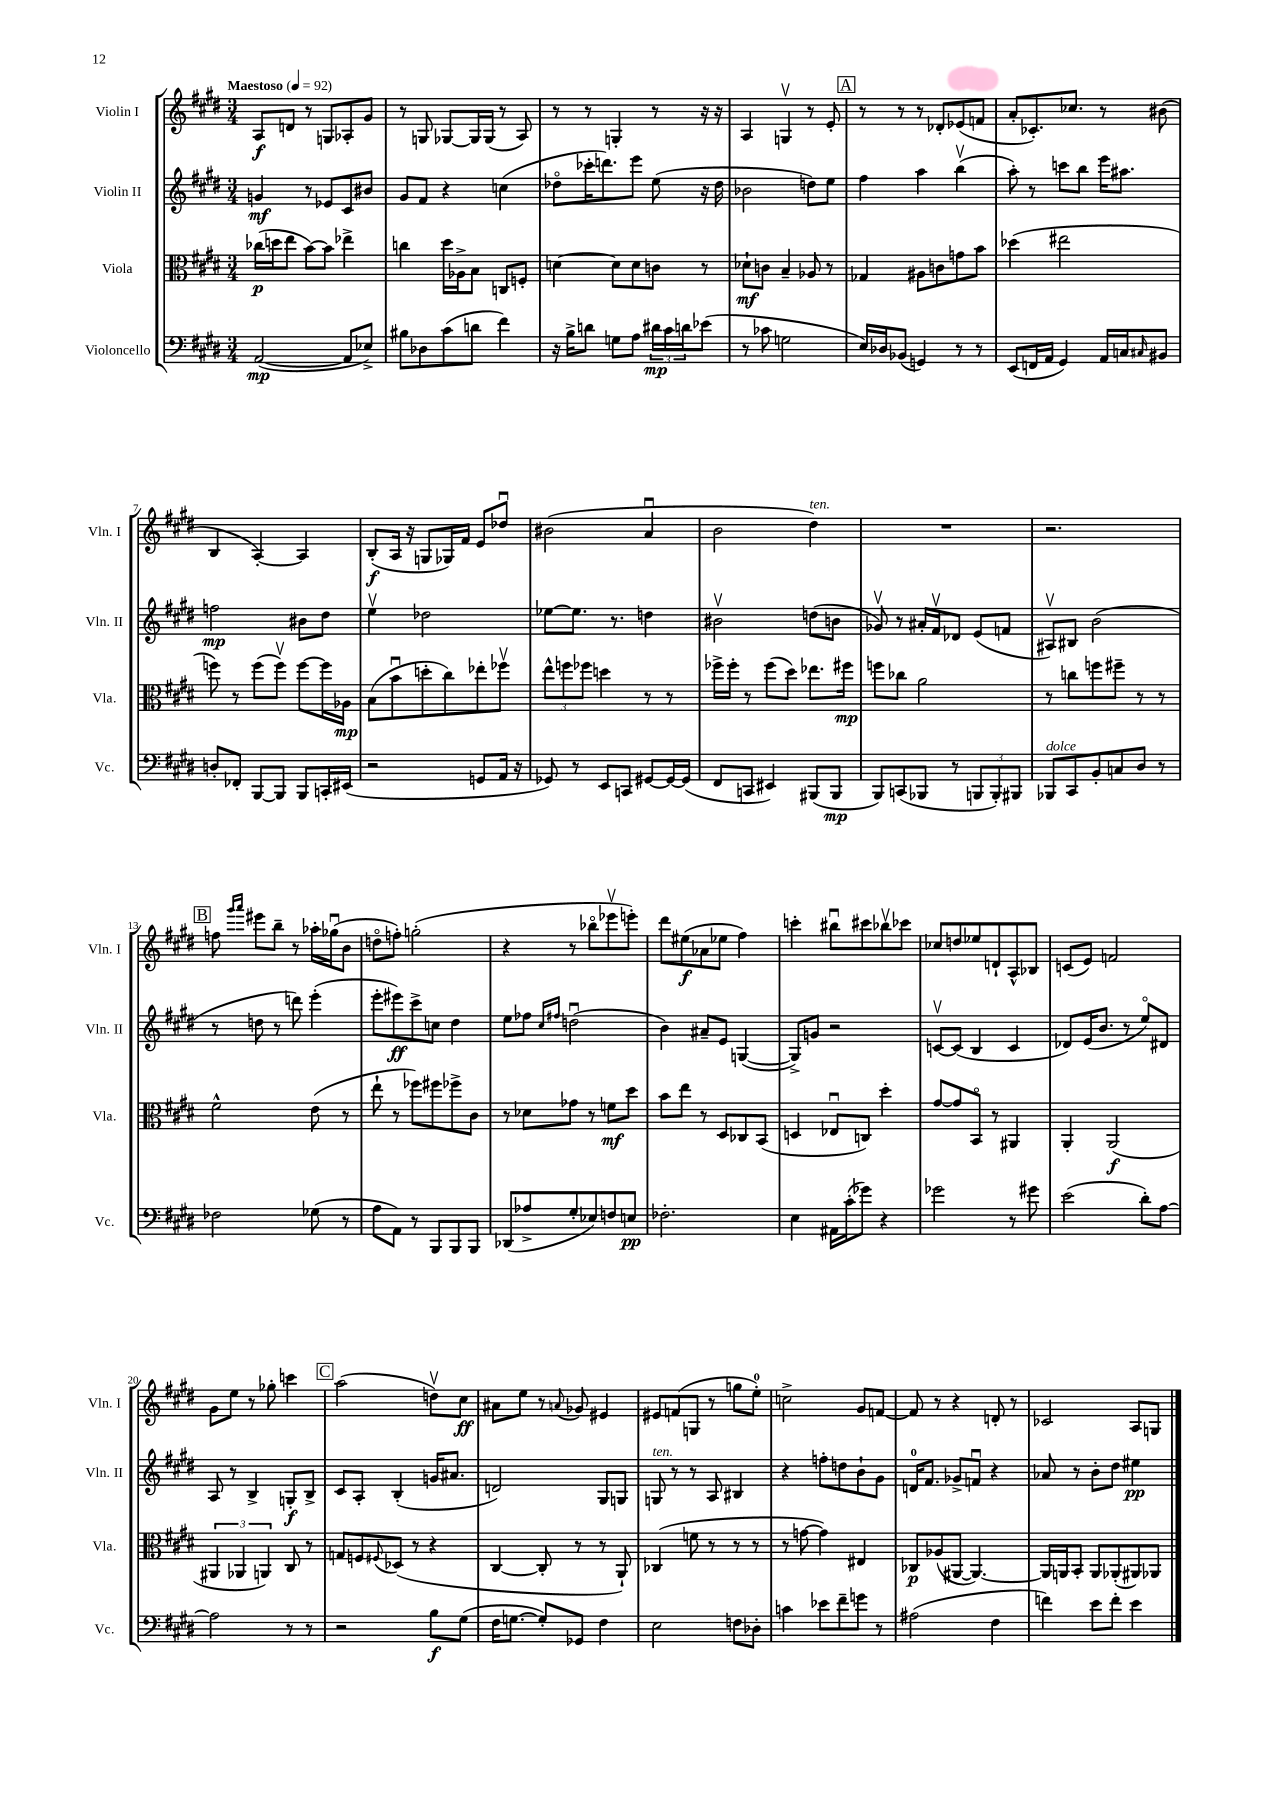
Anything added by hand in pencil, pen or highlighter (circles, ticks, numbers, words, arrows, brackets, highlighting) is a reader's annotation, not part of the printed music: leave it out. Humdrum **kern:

**kern	**dynam	**kern	**dynam	**kern	**dynam	**kern	**dynam
*part4	*part4	*part3	*part3	*part2	*part2	*part1	*part1
*staff4	*staff4	*staff3	*staff3	*staff2	*staff2	*staff1	*staff1
*I"Violoncello	*	*I"Viola	*	*I"Violin II	*	*I"Violin I	*
*I'Vc.	*	*I'Vla.	*	*I'Vln. II	*	*I'Vln. I	*
*clefF4	*	*clefC3	*	*clefG2	*	*clefG2	*
*k[f#c#g#d#]	*	*k[f#c#g#d#]	*	*k[f#c#g#d#]	*	*k[f#c#g#d#]	*
*M3/4	*	*M3/4	*	*M3/4	*	*M3/4	*
*MM92	*	*MM92	*	*MM92	*	*MM92	*
=1	=1	=1	=1	=1	=1	=1	=1
!	!	!	!	!	!	!LO:TX:a:B:t=Maestoso	!
([2AA/	mp	(16cc-X\LL	p	4gn/	mf	8A/L	f
.	.	16ddn\J	.	.	.	.	.
.	.	8ee\J	.	.	.	8dn/J	.
.	.	[8b\L)	.	8r	.	8r	.
.	.	8b\J]	.	8e-X/L	.	8Gn/L	.
8AA/L]	.	4ee-X^\	.	8c#/	.	8A-X'/	.
8E-X^/J)	.	.	.	8b#X/J	.	8g#/J	.
=2	=2	=2	=2	=2	=2	=2	=2
8B#X\L	.	4ccn\	.	8g#/L	.	8r	.
8D-X\	.	.	.	8f#/J	.	8Gn/	.
(8c#\	.	16dd#\LL	.	4r	.	[8G-X/L	.
.	.	16A-X^\J	.	.	.	.	.
8dn\J	.	8B\J	.	.	.	16G-/L]	.
.	.	.	.	.	.	(16G-/JJ	.
4f#\)	.	8Cn/L	.	(4ccn\	.	8r	.
.	.	8Fn'/J	.	.	.	8A/)	.
=3	=3	=3	=3	=3	=3	=3	=3
16r	.	[4dn\	.	8dd-X\L	.	8r	.
16B^\KL	.	.	.	.	.	.	.
8dn\J	.	.	.	16ccc-X'\K	.	8r	.
.	.	.	.	8.dddn\)	.	.	.
8Gn\L	.	8d\L]	.	.	.	4Gn'/	.
8A\J	.	8d\	.	8eee\J	.	.	.
24d#X\LL	mp	8cn\J	.	(8ee\	.	8r	.
24c#\	.	.	.	.	.	.	.
24dn\J	.	.	.	.	.	.	.
(8e-X\J	.	8r	.	16r	.	16r	.
.	.	.	.	16dd-\	.	16r	.
=4	=4	=4	=4	=4	=4	=4	=4
8r	.	8d-X`\L	mf	2b-X\	.	4A/	.
8c-X\	.	8cn\J	.	.	.	.	.
2Gn\	.	4B~/	.	.	.	4Gnv/	.
.	.	8A-X/	.	8ddn\L)	.	8r	.
.	.	8r	.	8ee\J	.	8e'/	.
!!LO:REH:place=s1:t=A
=5	=5	=5	=5	=5	=5	=5	=5
16E/LL)	.	4G-X/	.	4ff#\	.	8r	.
16D-X/J	.	.	.	.	.	.	.
(8BB-X/J	.	.	.	.	.	8r	.
4GGn/)	.	8A#X\L	.	4aa\	.	8r	.
.	.	8cn\	.	.	.	8d-X'/L	.
8r	.	8gn\	.	(4bbv\	.	(8e-X/	.
8r	.	8b\J	.	.	.	8fn/J	.
=6	=6	=6	=6	=6	=6	=6	=6
(8EE/L	.	(4dd-X\	.	8aa'\)	.	8a'/L	.
16FFn/L	.	.	.	8r	.	8.c-X'/)	.
16AA/JJ	.	.	.	.	.	.	.
4GG#/)	.	2ee#X\	.	8cccn\L	.	.	.
.	.	.	.	.	.	8.cc-X/J	.
.	.	.	.	8bb\J	.	.	.
16AA/LL	.	.	.	16eee\KL	.	8r	.
16Cn/J	.	.	.	8.aa#X\J	.	.	.
16qqC#X/	.	.	.	.	.	.	.
8BB#X/J	.	.	.	.	.	(8b#X\	.
!!LO:LB:g=z
=7	=7	=7	=7	=7	=7	=7	=7
8Dn'/L	.	8ffn\)	.	2ffn\	mp	4B/	.
8FF-X'/J	.	8r	.	.	.	.	.
[8BBB/L	.	(8ff\L	.	.	.	[4A'/)	.
8BBB/J]	.	8ffv\J)	.	.	.	.	.
8BBB/L	.	[8ff\L	.	8b#X\L	.	4A/]	.
16CCn'/L	.	16ff\L]	.	8dd#\J	.	.	.
(16EE#X/JJ	.	16A-X\JJ	mp	.	.	.	.
=8	=8	=8	=8	=8	=8	=8	=8
2r	.	(8B\L	.	4eev\	.	(8B'/L	f
.	.	8bu\	.	.	.	16A/Jk	.
.	.	.	.	.	.	16r	.
.	.	8ddn'\	.	2dd-X\	.	8Gn/L	.
.	.	8cc#\)	.	.	.	16G-X/L)	.
.	.	.	.	.	.	16f#/JJ	.
8GGn/L	.	8ee-X'\	.	.	.	8e/L	.
16AA/Jk	.	8ff-Xv\J	.	.	.	8dd-Xu/J	.
16r	.	.	.	.	.	.	.
=9	=9	=9	=9	=9	=9	=9	=9
8GG-X/)	.	12ee^^\L	.	[8ee-X\L	.	(2b#X\	.
.	.	12ffn\	.	.	.	.	.
8r	.	.	.	8.ee-\J]	.	.	.
.	.	12ff-X\J	.	.	.	.	.
8EE/L	.	4ddn\	.	.	.	.	.
.	.	.	.	8.r	.	.	.
8CCn/J	.	.	.	.	.	.	.
[8GG#X/L	.	8r	.	4ddn\	.	4au/	.
16GG#/L_	.	8r	.	.	.	.	.
(16GG#/JJ]	.	.	.	.	.	.	.
=10	=10	=10	=10	=10	=10	=10	=10
8FF#/L	.	16ff-X^\LL	.	2b#Xv\	.	2b\	.
.	.	16ff-'\JJ	.	.	.	.	.
8CCn/J	.	8r	.	.	.	.	.
4EE#X/)	.	(8ff-\L	.	.	.	.	.
.	.	8dd#\J)	.	.	.	.	.
!	!	!	!	!	!	!LO:TX:a:i:t=ten.	!
(8BBB#X/L	.	8.ee-X\L	.	(8ddn\L	.	4dd#\)	.
8BBB#/J	mp	.	.	8bn\J	.	.	.
.	.	16ff#X\Jk	mp	.	.	.	.
=11	=11	=11	=11	=11	=11	=11	=11
8BBB/L)	.	8ffn\L	.	8g-Xv/)	.	2.r	.
(8CCn/	.	8cc-X\J	.	8r	.	.	.
8BBB-X/J	.	2a\	.	16a#X'/LL	.	.	.
.	.	.	.	16f#v/J	.	.	.
8r	.	.	.	8d-X/J	.	.	.
12BBBn/L	.	.	.	(8e/L	.	.	.
12BBB'/)	.	.	.	.	.	.	.
.	.	.	.	8fn/J	.	.	.
12BBB#X/J	.	.	.	.	.	.	.
=12	=12	=12	=12	=12	=12	=12	=12
!LO:TX:a:i:t=dolce	!	!	!	!	!	!	!
8BBB-X/L	.	8r	.	8A#Xv/L)	.	2.r	.
8CC#/	.	8ccn\L	.	8B#X/J	.	.	.
8BB'/	.	8ffn\	.	(2b\	.	.	.
8Cn/	.	8ff#X~\J	.	.	.	.	.
8D#/J	.	8r	.	.	.	.	.
8r	.	8r	.	.	.	.	.
!!LO:LB:g=z
!!LO:REH:place=s1:t=B
=13	=13	=13	=13	=13	=13	=13	=13
2F-X\	.	2f#^^\	.	8r	.	8ffn\	.
.	.	.	.	.	.	16qqggg#/LL	.
.	.	.	.	.	.	16qqaaa/JJ	.
.	.	.	.	8ddn\	.	8eee#X\L	.
.	.	.	.	8r	.	8bb~\J	.
.	.	.	.	8dddn\)	.	8r	.
(8G-X\	.	(8e\	.	(4eee'\	.	16aa-X'\LL	.
.	.	.	.	.	.	(16gg-Xu\J	.
8r	.	8r	.	.	.	8b\J	.
=14	=14	=14	=14	=14	=14	=14	=14
8A\L	.	8ee`\	.	8eee'\L	.	8ddn\L	.
8AA\J)	.	8r	.	8eee#X\)	ff	8ffn'\J)	.
8r	.	8ff-X\L)	.	8ccc#^\	.	(2ggn'\	.
8BBB/L	.	8ff#X\	.	8ccn\J	.	.	.
8BBB/	.	8ff-X^\	.	4dd#\	.	.	.
8BBB/J	.	8c#\J	.	.	.	.	.
=15	=15	=15	=15	=15	=15	=15	=15
(8DD-X/L	.	8r	.	8ee\L	.	4r	.
8A-X^/	.	8d-X\L	.	8ff-X\J	.	.	.
.	.	.	.	16qqcc#/LL	.	.	.
.	.	.	.	16qqff#X/JJ	.	.	.
8G#'/	.	8g-X\J	.	(2ddnu\	.	8r	.
8E-X/)	.	8r	.	.	.	8bb-X\L	.
8Fn/	.	8fn\L	mf	.	.	8eee-Xv\	.
8En/J	pp	8dd#\J	.	.	.	8eeen'\J)	.
=16	=16	=16	=16	=16	=16	=16	=16
2.F-X'\	.	8b\L	.	4b\)	.	8ddd#\L	.
.	.	8ee\J	.	.	.	(8ee#X\	f
.	.	8r	.	8a#X~/L	.	8a-X\	.
.	.	8D#/L	.	8e/J	.	8ee-X\J	.
.	.	8C-X/	.	([4Gn/	.	4ff#\)	.
.	.	(8BB/J	.	.	.	.	.
=17	=17	=17	=17	=17	=17	=17	=17
4E\	.	4Dn/	.	8G^/L])	.	4cccn'\	.
.	.	.	.	8gn/J	.	.	.
16AA#X\LL	.	8E-Xu/L	.	2r	.	8bb#Xu\L	.
(16c#'\J	.	.	.	.	.	.	.
8g-X\J)	.	8Cn/J)	.	.	.	8ccc#X\	.
4r	.	4dd#'\	.	.	.	8bb-Xv\	.
.	.	.	.	.	.	8ccc-X\J	.
=18	=18	=18	=18	=18	=18	=18	=18
2g-X\	.	[8g#/L	.	[8cnv/L	.	8cc-X/L	.
.	.	8g#/]	.	(8c/J]	.	8ddn/	.
.	.	8BB/J	.	4B/	.	8ee-X/	.
.	.	8r	.	.	.	8dn`/	.
8r	.	4AA#X/	.	4c/	.	8A^^/	.
8g#X\	.	.	.	.	.	8B-X/J	.
=19	=19	=19	=19	=19	=19	=19	=19
(2e\	.	4AA'/	.	8d-X/L)	.	(8cn/L	.
.	.	.	.	(16e/K	.	8e/J)	.
.	.	.	.	8.b/J	.	.	.
.	.	(2AA/	f	.	.	2fn/	.
.	.	.	.	8r	.	.	.
8d#'\L)	.	.	.	8ee/L)	.	.	.
[8A\J	.	.	.	8d#X/J	.	.	.
!!LO:LB:g=z
=20	=20	=20	=20	=20	=20	=20	=20
2A\]	.	6AA#X/	.	8A/	.	8g#\L	.
.	.	.	.	8r	.	8ee\J	.
.	.	6AA-X/	.	.	.	.	.
.	.	.	.	4B^/	.	8r	.
.	.	6AAn/)	.	.	.	.	.
.	.	.	.	.	.	8gg-X'\	.
8r	.	8C#/	.	8Gn'/L	f	4cccn\	.
8r	.	8r	.	8B^/J	.	.	.
!!LO:REH:place=s1:t=C
=21	=21	=21	=21	=21	=21	=21	=21
2r	.	8Gn/L	.	8c#/L	.	(2aa\	.
.	.	8Fn/	.	8A'/J	.	.	.
.	.	8qqF#X/	.	.	.	.	.
.	.	(8D-X/J	.	(4B'/	.	.	.
.	.	8r	.	.	.	.	.
8B\L	f	4r	.	16gn/KL	.	8ddnv\L)	.
.	.	.	.	8.a#X/J	.	.	.
(8G#\J	.	.	.	.	.	8cc#\J	ff
=22	=22	=22	=22	=22	=22	=22	=22
16F#\KL	.	[4C#/	.	2dn/)	.	8a#X\L	.
[8.Gn\J	.	.	.	.	.	.	.
.	.	.	.	.	.	8ee\J	.
8G'/L])	.	8C#'/]	.	.	.	8r	.
.	.	.	.	.	.	8qqan/	.
8GG-X/J	.	8r	.	.	.	8g-X/	.
4F#\	.	8r	.	8G#/L	.	4e#X/	.
.	.	8AA`/)	.	8Gn/J	.	.	.
=23	=23	=23	=23	=23	=23	=23	=23
!	!	!	!	!LO:TX:a:i:t=ten.	!	!	!
2E\	.	(4C-X/	.	8Gn/	.	8e#X/L	.
.	.	.	.	8r	.	(8fn/	.
.	.	8fn\	.	8r	.	8Gn/J	.
.	.	8r	.	8A/	.	8r	.
8Fn\L	.	8r	.	4B#X/	.	8ggn\L	.
8D-X'\J	.	8r	.	.	.	8ee'\J)	.
=24	=24	=24	=24	=24	=24	=24	=24
4cn\	.	8r	.	4r	.	2ccn^\	.
.	.	[8gn\	.	.	.	.	.
8e-X\L	.	4g\])	.	8ffn'\L	.	.	.
8f#~\	.	.	.	8ddn\	.	.	.
8gn\J	.	4E#X/	.	8b`\	.	8g#/L	.
8r	.	.	.	8g#\J	.	[8fn/J	.
=25	=25	=25	=25	=25	=25	=25	=25
(2A#X\	.	8C-X/L	p	16dn/KL	.	8f/]	.
.	.	.	.	8.f#/J	.	.	.
.	.	(8A-X/	.	.	.	8r	.
.	.	[8AA#X/J	.	8g-X^/L	.	4r	.
.	.	4.AA#/_)	.	8fnu/J	.	.	.
4F#\	.	.	.	4r	.	8dn'/	.
.	.	.	.	.	.	8r	.
=26	=26	=26	=26	=26	=26	=26	=26
4fn\)	.	16AA#/LL]	.	8a-X/	.	2c-X/	.
.	.	16AAn/J	.	.	.	.	.
.	.	8BB'/J	.	8r	.	.	.
8e\L	.	8AA/L	.	8b'\L	.	.	.
8f'\J	.	(8AA-X'/	.	8dd#\J	.	.	.
4e\	.	8AA#X/)	.	4ee#X\	pp	8A/L	.
.	.	8AA-X/J	.	.	.	8Gn/J	.
==	==	==	==	==	==	==	==
*-	*-	*-	*-	*-	*-	*-	*-
